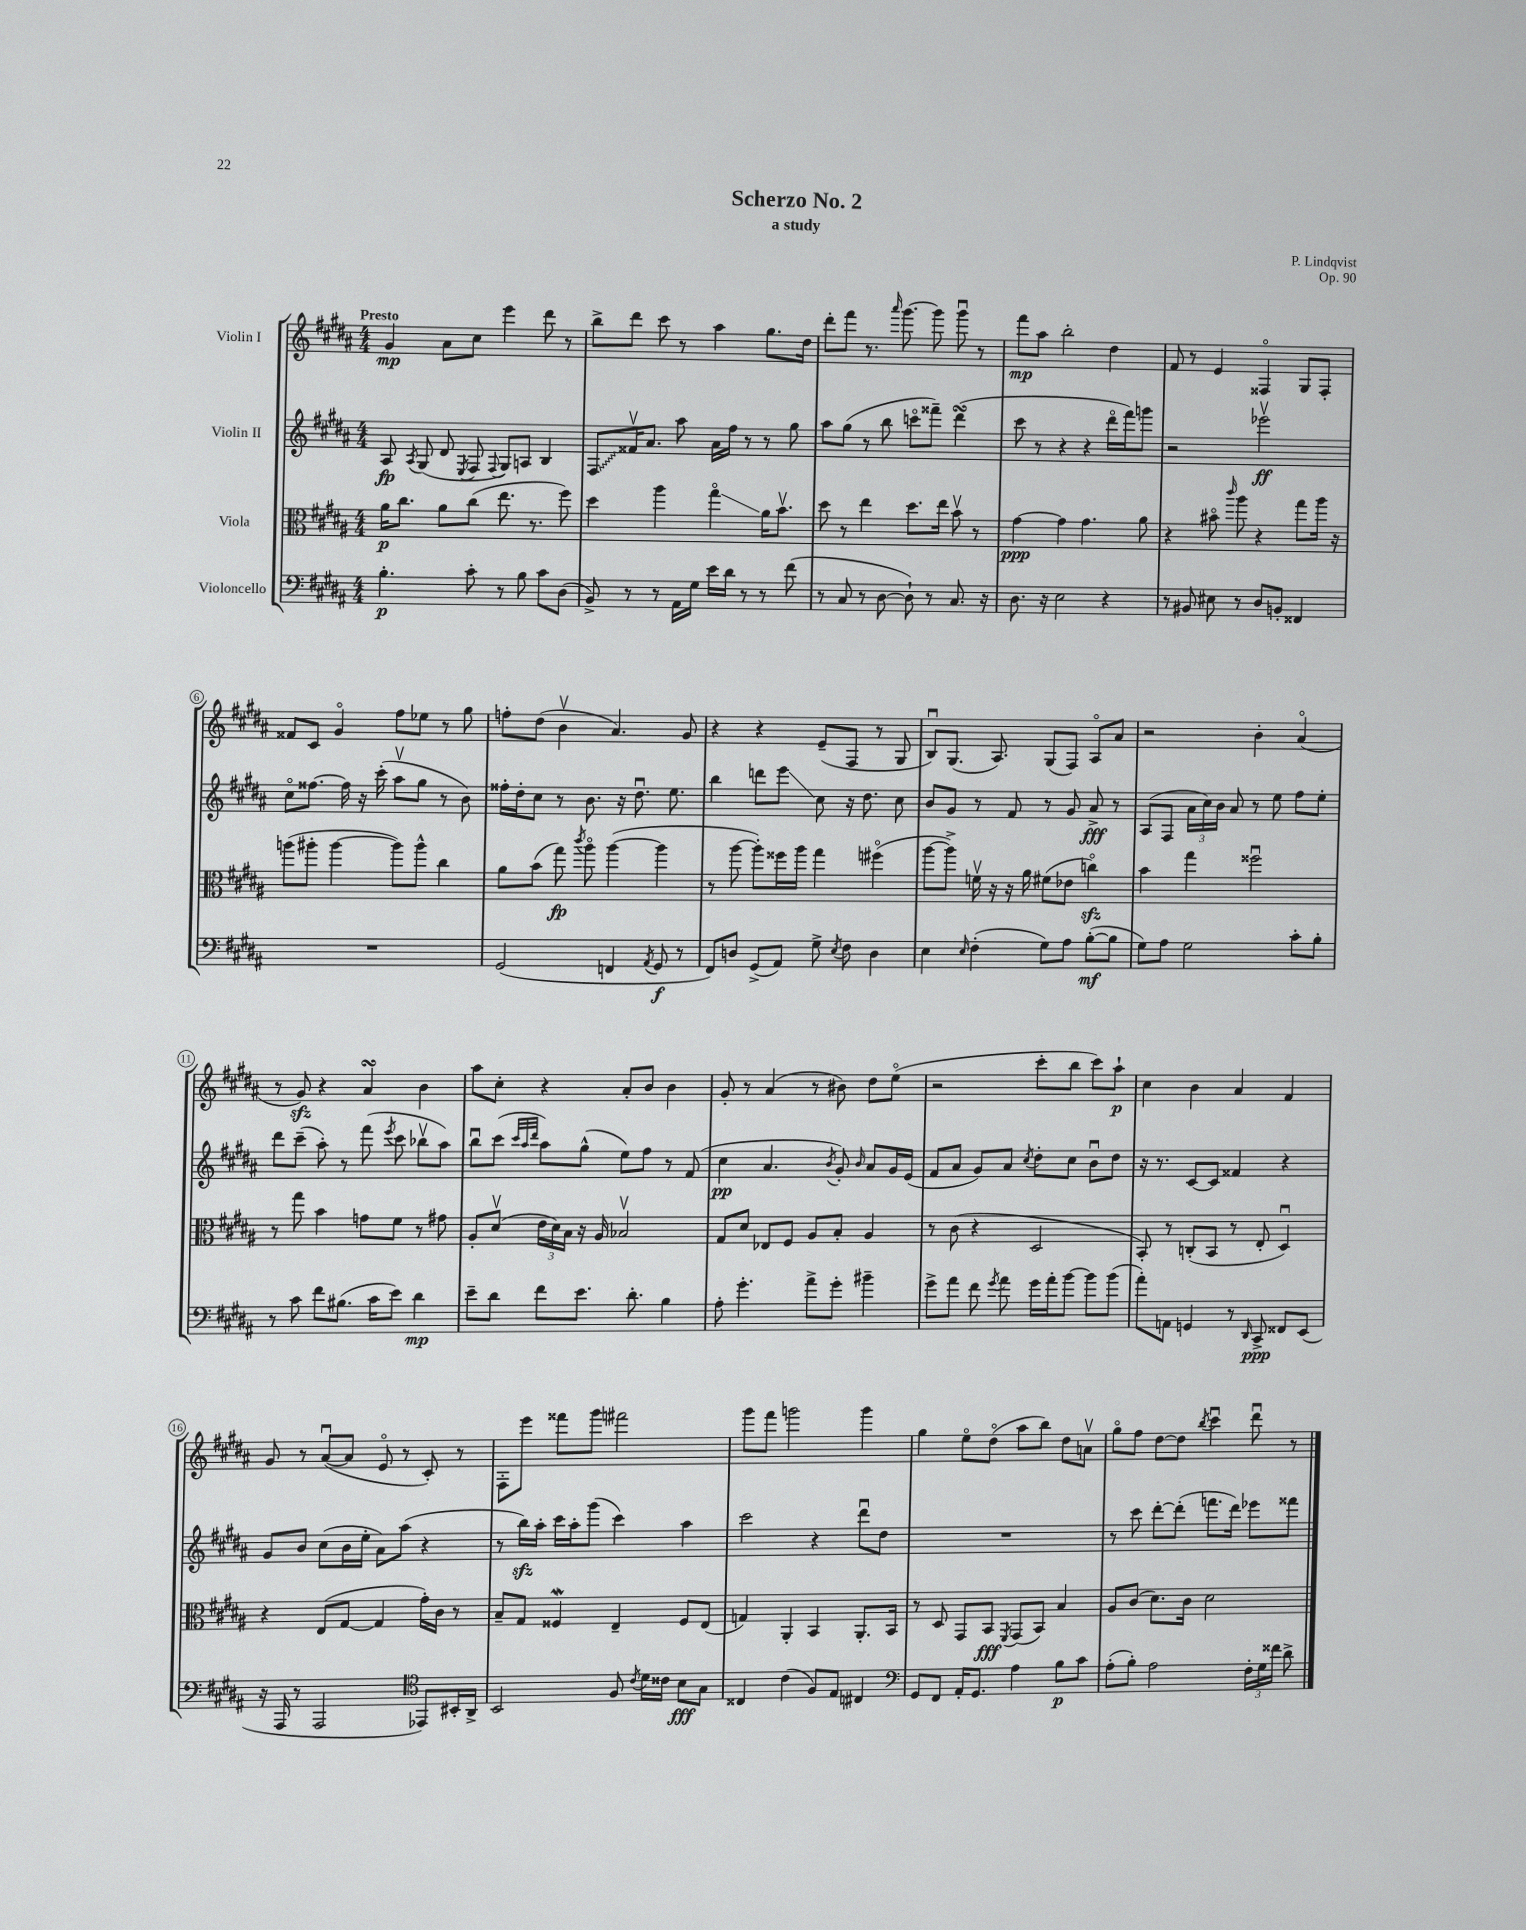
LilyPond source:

\header { title = "Scherzo No. 2" composer = "P. Lindqvist" subtitle = "a study" opus = "Op. 90" }
<<
\new StaffGroup <<
\new Staff = "s0" \with { instrumentName = "Violin I" } {
    \clef treble \key b \major \numericTimeSignature \time 4/4 \tempo "Presto"
    \autoBeamOff gis'4\mp ais'8[ cis''8] e'''4 dis'''8 r8 |
    b''8[-> dis'''8] cis'''8 r8 ais''4 gis''8.[ dis''16] |
    dis'''8[-. fis'''8] r8. \grace { ais'''16 } gis'''8.~ gis'''8 gis'''8\downbow r8 |
    fis'''8[\mp ais''8] b''2-. dis''4 |
    fis'8 r8 e'4 fisis4\flageolet gis8[ fisis8]-. |
    fisis'8[ cis'8] gis'4\flageolet fis''8[ ees''8] r8 gis''8 |
    f''8[-. dis''8]( b'4\upbow ais'4.) gis'8 |
    r4 r4 e'8[--( fis8] r8 gis8 |
    b8[\downbow) gis8.]( ais8.) gis8[( fis8]) ais8[\flageolet ais'8] |
    r2 b'4-. ais'4\flageolet( |
    r8 gis'8\sfz) r4 ais'4\turn b'4 |
    ais''8[ cis''8]-. r4 ais'8[-. b'8] b'4 |
    gis'8-. r8 ais'4( r8 bis'8) dis''8[ e''8]\flageolet( |
    r2 cis'''8[-. b''8] cis'''8[) ais''8]-!\p |
    cis''4 b'4 ais'4 fis'4 |
    gis'8 r8 ais'8[~\downbow( ais'8] e'8\flageolet r8 cis'8-.) r8 |
    fis8[-. e'''8] fisis'''8[ gis'''8] fis'''2 |
    gis'''8[ fis'''8] g'''2 g'''4 |
    gis''4 e''8[\flageolet dis''8]\flageolet( ais''8[ b''8]) dis''8[ a'8]\upbow |
    gis''8[\flageolet fis''8] dis''8[~ dis''8] \acciaccatura { b''8 } cis'''4\downbow dis'''8\downbow r8 \bar "|." |
}
\new Staff = "s1" \with { instrumentName = "Violin II" } {
    \clef treble \key b \major \numericTimeSignature \time 4/4
    \autoBeamOff ais8\fp \acciaccatura { ais8 } gis8( dis'8 \acciaccatura { e8 } fis8 \appoggiatura { fis8 } gis8[) a8] b4 |
    \once \override Glissando.style = #'zigzag fis8[\glissando fisis'16\upbow ais'8.] ais''8 ais'16[ fis''16] r8 r8 gis''8 |
    ais''8[ gis''8]( r8 b''8 c'''8[\flageolet fisis'''8]--) dis'''4\turn( |
    cis'''8 r8 r4 r4 dis'''16[\flageolet fis'''16) g'''8] |
    r2 ees'''2\upbow\ff |
    cis''8[\flageolet fisis''8.]~ fisis''16 r16 cis'''16-.( ais''8[\upbow gis''8] r8 b'8) |
    fisis''16[-. dis''16-. cis''8] r8 b'8. r16 dis''8.\downbow e''8. |
    b''4 d'''8[ e'''8]\glissando cis''8 r16 dis''8. cis''8 |
    b'8[ gis'8] r8 fis'8 r8 gis'8 ais'8->\fff r8 |
    ais8[( fis8] \tuplet 3/2 { ais'16[ cis''16) b'16] } ais'8 r8 e''8 fis''8[ e''8]-. |
    dis'''8[ cis'''8]--( ais''8-.) r8 fis'''8( \acciaccatura { e'''8 } cis'''8 bes''8[\upbow ais''8]) |
    b''8[\downbow cis'''8]( \grace { cis'''32[ ais''32 dis'''32] } ais''8[) gis''8]-^( e''8[) fis''8] r8 fis'8( |
    cis''4\pp ais'4. \acciaccatura { b'8 } gis'8-.) \grace { b'16 } ais'8[ gis'16 e'16]( |
    fis'8[ ais'8] gis'8[) ais'8] \acciaccatura { cis''8 } dis''8[-. cis''8] b'8[\downbow dis''8] |
    r16 r8. cis'8[~ cis'8] fisis'4 r4 |
    gis'8[ b'8] cis''8[( b'16 e''16]-. ais'8[) ais''8]( r4 |
    r8 b''16[\sfz) ais''16]-. cis'''16[ ais''16-. gis'''8]( cis'''4) ais''4 |
    cis'''2 r4 dis'''8[\downbow dis''8] |
    R1 |
    r8 cis'''8 dis'''8[~-. dis'''8]-.( f'''8.[ dis'''16]) ees'''8[ fisis'''8] \bar "|." |
}
\new Staff = "s2" \with { instrumentName = "Viola" } {
    \clef alto \key b \major \numericTimeSignature \time 4/4
    \autoBeamOff ais'16[\p cis''8.] ais'8[ cis''8]( e''8. r8. fis''8) |
    dis''4 ais''4 gis''4\flageolet\glissando ais'16[ b'8.]\upbow |
    dis''8 r8 e''4 dis''8.[ e''16] b'8\upbow r8 |
    gis'4~\ppp gis'4 gis'4. ais'8 |
    r4 bis'8\flageolet \grace { cis'''16 } ais''8 r4 gis''8[ ais''16] r16 |
    a''8[( ais''8]-. ais''4~ ais''8[) ais''8]-^ cis''4 |
    ais'8[ b'8]( gis''8\fp) \acciaccatura { cis'''8 } ais''8\flageolet ais''4~( ais''4 |
    r8 ais''8~ ais''8[-.) fisis''16 ais''16] gis''4 fis''4\flageolet( |
    ais''8[~ ais''8]->) f'16\upbow r16 r16 ais'16 fis'8[( ees'8] c''4\flageolet\sfz) |
    b'4 gis''4 fisis''2\downbow |
    r8 gis''8 b'4 g'8[ fis'8] r8 gis'8 |
    ais8[-. dis'8]\upbow( \tuplet 3/2 { e'16[ dis'16) b16] } r16 ais16 bes2\upbow |
    gis8[ dis'8] ees8[ fis8] ais8[ b8]-. ais4 |
    r8 cis'8( r4 dis2 |
    b,8-.) r8 c8[-.( b,8] r8 e8-. dis4\downbow) |
    r4 e8[( gis8]~ gis4 gis'16[-.) cis'16] r8 |
    b8[-- gis8] fisis4\mordent e4-- fisis8[ e8]( |
    g4) ais,4-. b,4 ais,8.[-. b,16] |
    r8 dis8 gis,8[ b,8]\fff \acciaccatura { fis,8 } gis,8[( b,8]) b4 |
    ais8[ cis'8]( dis'8.[) cis'16] dis'2 \bar "|." |
}
\new Staff = "s3" \with { instrumentName = "Violoncello" } {
    \clef bass \key b \major \numericTimeSignature \time 4/4
    \autoBeamOff b4.-.\p cis'8-. r8 b8 cis'8[ dis8]( |
    b,8->) r8 r8 ais,16[ gis16] e'16[ dis'16] r8 r8 fis'8( |
    r8 cis8 r8 dis8~ dis8-!) r8 cis8. r16 |
    dis8. r16 e2 r4 |
    r8 bis,8 eis8 r8 dis8[ b,8]-. fisis,4 |
    R1 |
    gis,2( f,4 \acciaccatura { ais,8 } gis,8\f r8 |
    fis,8[) d8] gis,8[->( ais,8]) gis8-> \acciaccatura { e8 } fis8 d4 |
    e4 \grace { e16 } fis4-.( gis8[) ais8] b8[~-.\mf( b8] |
    gis8[) ais8] gis2 cis'8[-. b8]-. |
    r8 cis'8 fis'8[ bis8.]( cis'16[ e'8]) dis'4\mp |
    e'8[-- dis'8] fis'8[ e'8.] dis'8.-. b4 |
    ais8-. gis'4.-. ais'8[-> gis'8]-. bis'4-- |
    gis'8[-> ais'8] fis'8 \acciaccatura { gis'8 } ais'8 gis'16[ ais'16-. b'8]~ b'8[ b'8]( |
    ais'8[-.) a,8] g,4 r8 \grace { dis,16 } cis,8->\ppp fisis,8[ e,8]( |
    r16 ais,,16 r8 ais,,2 \clef tenor ees,8[) bis,16-. ais,16]-> |
    b,2 fis8 \acciaccatura { cis'8 } dis'16[ cisis'16] b8[\fff gis8] |
    cisis4 cis'4( fis8[) e8] cis4 |
    \clef bass gis,8[ fis,8] ais,16[-. gis,8.] ais4 b8[\p cis'8] |
    ais8[-.( b8]-.) ais2 \tuplet 3/2 { fis16[-. gis16 fisis'16] } dis'8-> \bar "|." |
}
>>
>>
\layout { \context { \Score \override BarNumber.stencil = #(make-stencil-circler 0.1 0.3 ly:text-interface::print) } }
